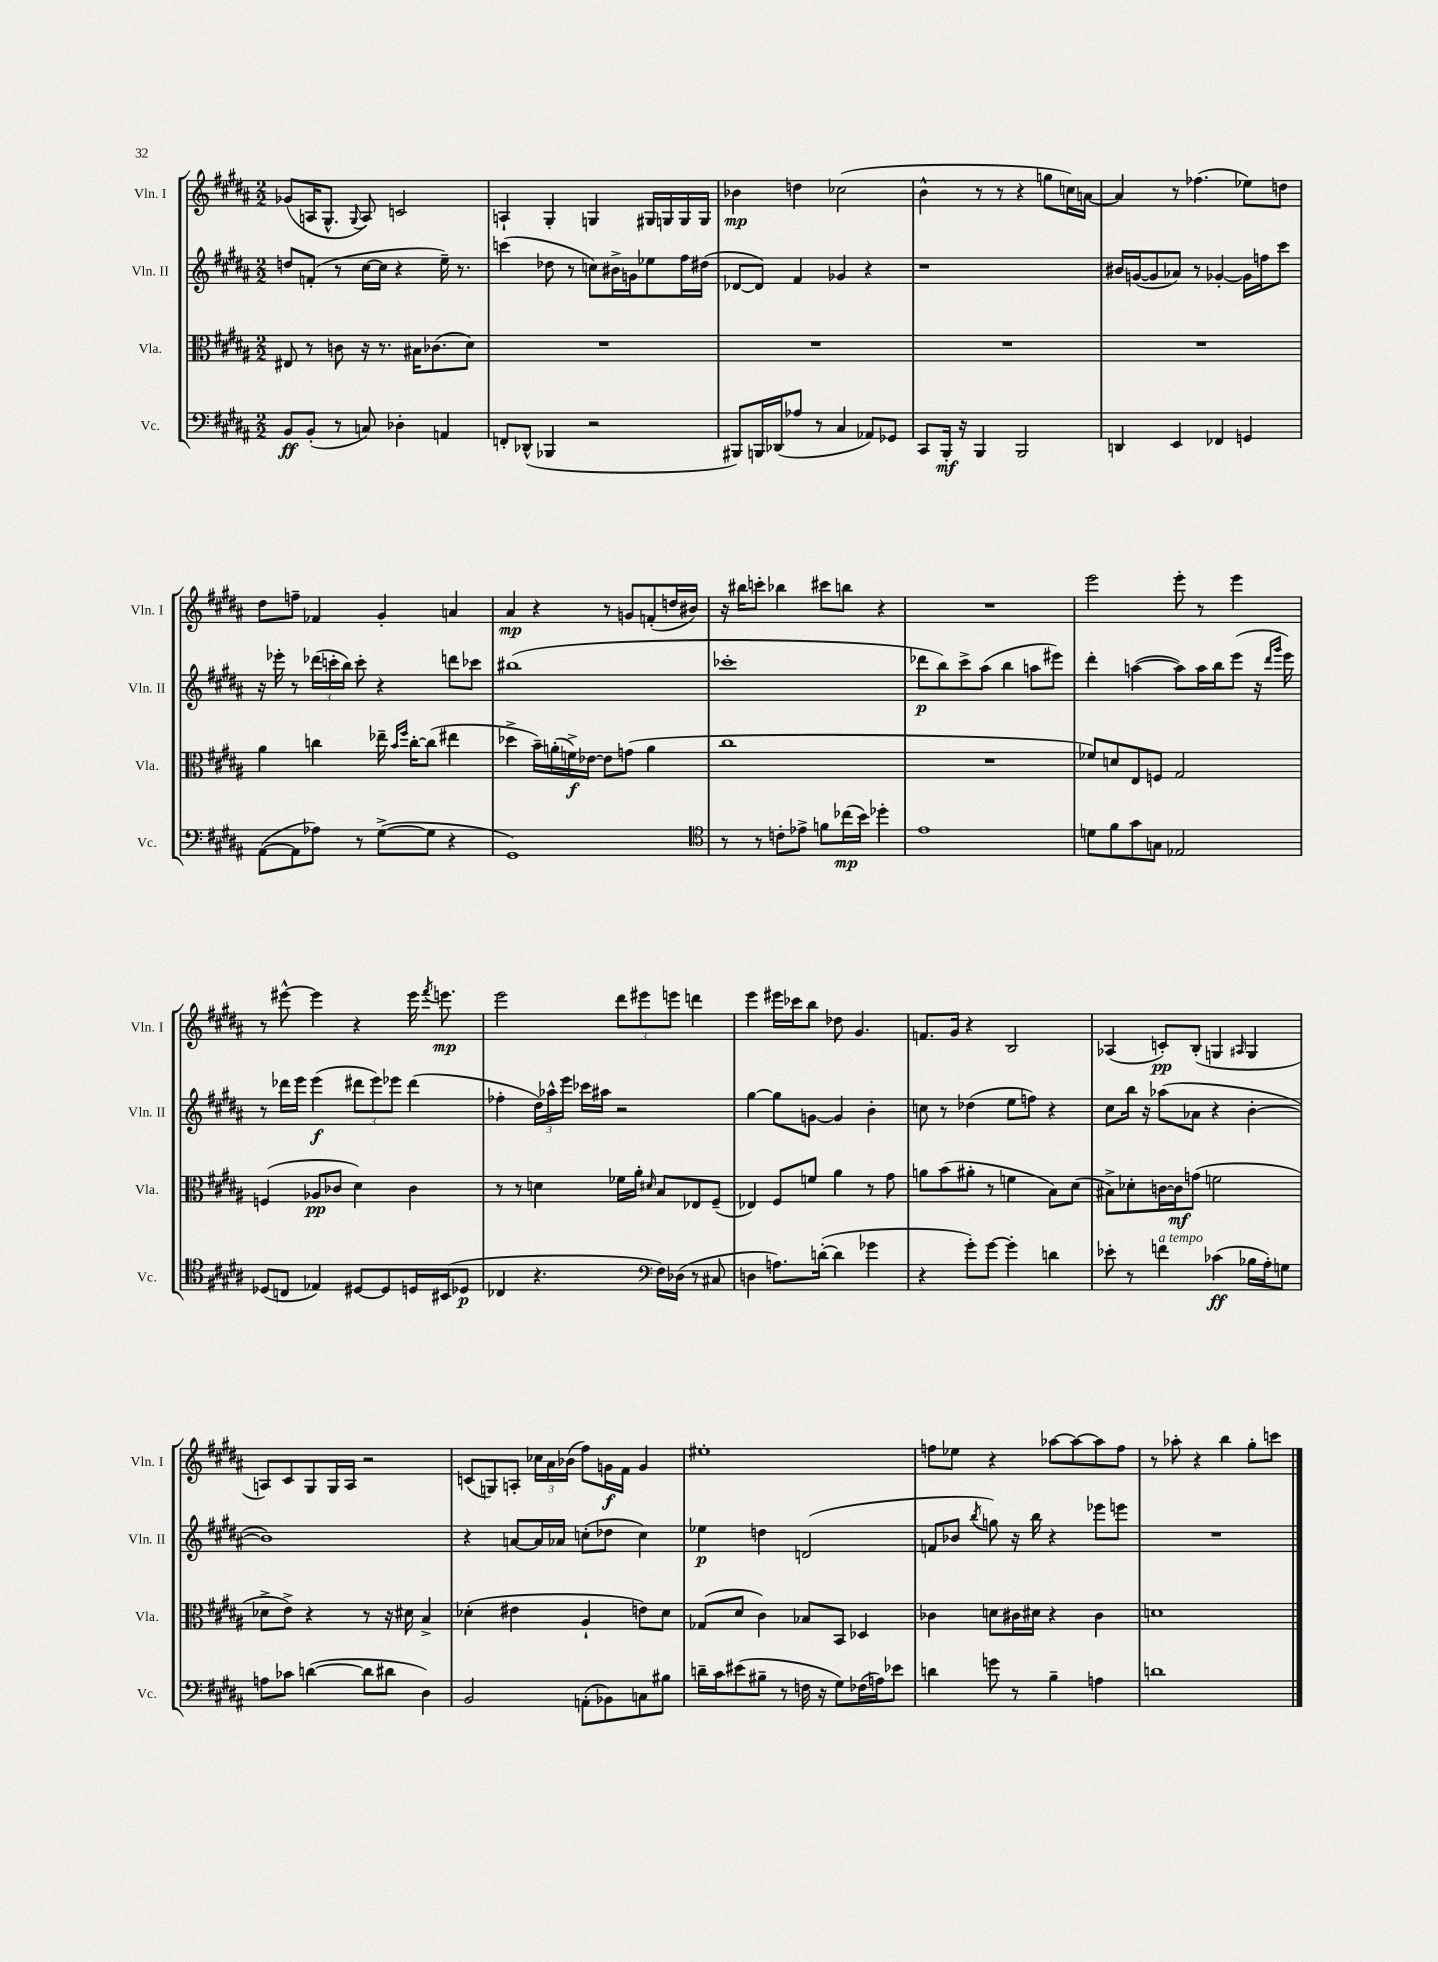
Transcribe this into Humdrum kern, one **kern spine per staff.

**kern	**dynam	**kern	**dynam	**kern	**dynam	**kern	**dynam
*part4	*part4	*part3	*part3	*part2	*part2	*part1	*part1
*staff4	*staff4	*staff3	*staff3	*staff2	*staff2	*staff1	*staff1
*I"Vc.	*	*I"Vla.	*	*I"Vln. II	*	*I"Vln. I	*
*I'Vc.	*	*I'Vla.	*	*I'Vln. II	*	*I'Vln. I	*
*clefF4	*	*clefC3	*	*clefG2	*	*clefG2	*
*k[f#c#g#d#a#]	*	*k[f#c#g#d#a#]	*	*k[f#c#g#d#a#]	*	*k[f#c#g#d#a#]	*
*M2/2	*	*M2/2	*	*M2/2	*	*M2/2	*
=37	=37	=37	=37	=37	=37	=37	=37
8BB/L	ff	8E#X/	.	8ddn/L	.	(8g-X/L	.
(8BB'/J	.	8r	.	(8fn'/J	.	16An/K	.
.	.	.	.	.	.	8.G#^^/J	.
8r	.	8cn\	.	8r	.	.	.
.	.	.	.	.	.	8qqG#/	.
8Cn/)	.	16r	.	[16cc#\LL	.	8A/)	.
.	.	8.r	.	16cc#\JJ]	.	.	.
4D-X'\	.	.	.	4r	.	2cn/	.
.	.	16B#X\KL	.	.	.	.	.
.	.	(8.c-X\	.	.	.	.	.
4AAn/	.	.	.	16ee~\)	.	.	.
.	.	.	.	8.r	.	.	.
.	.	8d#\J)	.	.	.	.	.
=38	=38	=38	=38	=38	=38	=38	=38
8FFn'/L	.	1r	.	(4cccn\	.	4An`/	.
(8DD-X^^/J	.	.	.	.	.	.	.
4BBB-X/	.	.	.	8dd-X\	.	4G#'/	.
.	.	.	.	8r	.	.	.
2r	.	.	.	8ccn\L)	.	4Gn/	.
.	.	.	.	16b#X^\L	.	.	.
.	.	.	.	16gn\J	.	.	.
.	.	.	.	8ee-X\	.	16G#X/LL	.
.	.	.	.	.	.	16Gn/	.
.	.	.	.	16ff#\L	.	16G/	.
.	.	.	.	(16dd#X\JJ	.	16G/JJ	.
=39	=39	=39	=39	=39	=39	=39	=39
8BBB#X/L)	.	1r	.	[8d-X/L	.	4b-X\	mp
16BBBn/L	.	.	.	8d-/J])	.	.	.
(16DD-X/J	.	.	.	.	.	.	.
8A-X/J	.	.	.	4f#/	.	4ddn\	.
8r	.	.	.	.	.	.	.
4C#/	.	.	.	4g-X/	.	(2cc-X\	.
8AA-X/L)	.	.	.	4r	.	.	.
8GG-X/J	.	.	.	.	.	.	.
=40	=40	=40	=40	=40	=40	=40	=40
8CC#/L	.	1r	.	1r	.	4b^^\	.
16BBB'/Jk	mf	.	.	.	.	.	.
16r	.	.	.	.	.	.	.
4BBB/	.	.	.	.	.	8r	.
.	.	.	.	.	.	8r	.
2BBB/	.	.	.	.	.	4r	.
.	.	.	.	.	.	8ggn\L	.
.	.	.	.	.	.	16ccn\L)	.
.	.	.	.	.	.	[16an\JJ	.
=41	=41	=41	=41	=41	=41	=41	=41
4DDn/	.	1r	.	16b#X/LL	.	4a/]	.
.	.	.	.	([16gn/J	.	.	.
.	.	.	.	8g/]	.	.	.
4EE/	.	.	.	8a-X/J)	.	8r	.
.	.	.	.	8r	.	(4.ff-X\	.
4FF-X/	.	.	.	[4g-X'/	.	.	.
4GGn/	.	.	.	16g-\LL]	.	8ee-X\L)	.
.	.	.	.	16ffn\J	.	.	.
.	.	.	.	8ccc#\J	.	8ddn\J	.
!!LO:LB:g=z
=42	=42	=42	=42	=42	=42	=42	=42
([8AA#\L	.	4a#\	.	16r	.	8dd#\L	.
.	.	.	.	16eee-X'\	.	.	.
8AA#\]	.	.	.	8r	.	8ffn~\J	.
8A-X\J)	.	4ccn\	.	(24ddd-X\LL	.	4f-X/	.
.	.	.	.	24cccn'\	.	.	.
.	.	.	.	24bb\JJ)	.	.	.
8r	.	.	.	8ccc'\	.	.	.
([8G#^\L	.	16ee-X~\	.	4r	.	4g#'/	.
.	.	16qqb/LL	.	.	.	.	.
.	.	16qqff#/JJ	.	.	.	.	.
.	.	[16cc'\KL	.	.	.	.	.
8G#\J]	.	(8cc\J]	.	.	.	.	.
4r	.	4ee#X\	.	8dddn\L	.	4an/	.
.	.	.	.	8ccc-X\J	.	.	.
=43	=43	=43	=43	=43	=43	=43	=43
1GG#)	.	4dd-X^\	.	(1bb#X	.	4a#/	mp
.	.	16b~\LL)	.	.	.	4r	.
.	.	(16an'\	.	.	.	.	.
.	.	16fn^\)	f	.	.	.	.
.	.	[16e-X\JJ	.	.	.	.	.
.	.	8e-\L]	.	.	.	8r	.
.	.	(8gn\J	.	.	.	8gn/L	.
.	.	4a\	.	.	.	(8fn'/	.
.	.	.	.	.	.	16ddn/L	.
.	.	.	.	.	.	16b#X/JJ)	.
=44	=44	=44	=44	=44	=44	=44	=44
*clefC4	*	*	*	*	*	*	*
8r	.	1cc#	.	1ccc-X'	.	16r	.
.	.	.	.	.	.	16bb#X\KL	.
8r	.	.	.	.	.	8cccn'\J	.
8cn'\L	.	.	.	.	.	4bb-X\	.
8e-X^\J	.	.	.	.	.	.	.
8fn\L	.	.	.	.	.	8ccc#X\L	.
(16cc-X\L	mp	.	.	.	.	8bbn\J	.
16b\JJ)	.	.	.	.	.	.	.
4dd-X'\	.	.	.	.	.	4r	.
=45	=45	=45	=45	=45	=45	=45	=45
1e	.	1r	.	8ddd-X\L	p	1r	.
.	.	.	.	8bb\)	.	.	.
.	.	.	.	8ccc#^\	.	.	.
.	.	.	.	(8aa#\J	.	.	.
.	.	.	.	4bb\	.	.	.
.	.	.	.	8aan\L	.	.	.
.	.	.	.	8eee#X\J)	.	.	.
=46	=46	=46	=46	=46	=46	=46	=46
8dn\L	.	8f-X/L)	.	4ddd#'\	.	2eee\	.
8f#\	.	8dn/	.	.	.	.	.
8g#\	.	8E/	.	([4aan\	.	.	.
8Gn\J	.	8Fn/J	.	.	.	.	.
2E-X/	.	2G#/	.	8aa\L])	.	8eee'\	.
.	.	.	.	16aa\L	.	8r	.
.	.	.	.	16bb\J	.	.	.
.	.	.	.	(8eee\J	.	4eee\	.
.	.	.	.	16r	.	.	.
.	.	.	.	16qqddd#/LL	.	.	.
.	.	.	.	16qqggg#/JJ	.	.	.
.	.	.	.	16eee\)	.	.	.
!!LO:LB:g=z
=47	=47	=47	=47	=47	=47	=47	=47
(8D-X/L	.	(4Fn/	.	8r	.	8r	.
8Cn/J	.	.	.	16ddd-X\LL	.	[8eee#X^^\	.
.	.	.	.	16eee\JJ	.	.	.
4E-X/)	.	8A-X/L	pp	(4eee\	f	4eee#\]	.
.	.	8c-X/J	.	.	.	.	.
[8D#X/L	.	4d#\)	.	12ddd#X\L	.	4r	.
.	.	.	.	12eee\)	.	.	.
8D#/]	.	.	.	.	.	.	.
.	.	.	.	12eee-X\J	.	.	.
16Dn/L	.	4c-\	.	(4ddd#\	.	16eee#\	.
.	.	.	.	.	.	8qfff#/	.
(16BB#X/J	.	.	.	.	.	8.eeen\	mp
8D-X/J	p	.	.	.	.	.	.
=48	=48	=48	=48	=48	=48	=48	=48
4C-X/	.	8r	.	4ff-X'\	.	2eee\	.
.	.	8r	.	.	.	.	.
4.r	.	4dn\	.	24dd#\LL)	.	.	.
.	.	.	.	24aa-X^^\	.	.	.
.	.	.	.	24eee\JJ	.	.	.
.	.	.	.	16ccc-X\LL	.	.	.
.	.	.	.	16aa#X\JJ	.	.	.
.	.	16f-X\LL	.	2r	.	12ddd#\L	.
.	.	16a#'\JJ	.	.	.	.	.
.	.	.	.	.	.	12eee#X\	.
*clefF4	*	*	*	*	*	*	*
.	.	16qqd#X/	.	.	.	.	.
16F#\LL)	.	8B/L	.	.	.	.	.
.	.	.	.	.	.	12eeen\J	.
(16D-X\JJ	.	.	.	.	.	.	.
8r	.	8E-X/	.	.	.	4dddn\	.
8C#X/	.	(8F#~/J	.	.	.	.	.
=49	=49	=49	=49	=49	=49	=49	=49
4Dn\	.	4E-X/)	.	[4gg#\	.	4eee\	.
8.An\L)	.	8F#/L	.	8gg#\L]	.	16eee#X\LL	.
.	.	.	.	.	.	16ccc-X\J	.
.	.	8fn/J	.	[8gn\J	.	8bb\J	.
([16dn'\Jk	.	.	.	.	.	.	.
4d\]	.	4a#\	.	4g/]	.	8dd-X\	.
.	.	.	.	.	.	4.g#/	.
4g-X\	.	8r	.	4b'\	.	.	.
.	.	8g#\	.	.	.	.	.
=50	=50	=50	=50	=50	=50	=50	=50
4r	.	8an\L	.	8ccn\	.	8.fn/L	.
.	.	(8b\	.	8r	.	.	.
.	.	.	.	.	.	16g#/Jk	.
8g#'\L)	.	8a#X'\J	.	(4dd-X\	.	4r	.
[8g#\J	.	8r	.	.	.	.	.
4g#'\]	.	4fn\	.	8ee\L	.	2B/	.
.	.	.	.	8ffn\J)	.	.	.
4dn\	.	8B\L)	.	4r	.	.	.
.	.	(8d#\J	.	.	.	.	.
=51	=51	=51	=51	=51	=51	=51	=51
8e-X'\	.	8B#X^\L)	.	8cc#\L	.	(4A-X/	.
8r	.	8d-X'\	.	16bb\Jk	.	.	.
.	.	.	.	16r	.	.	.
!LO:TX:a:i:t=a tempo	!	!	!	!	!	!	!
4fn\	.	[16cn\L	.	(8aa-X\L	.	8cn'/L)	pp
.	.	16c\J]	mf	.	.	.	.
.	.	(8gn\J	.	8a-X\J	.	(8B'/J	.
(4c-X\	ff	2fn\	.	4r	.	4Gn/	.
.	.	.	.	.	.	16qqA#X/	.
16B-X\LL	.	.	.	[4b'\	.	4G/	.
16A#'\J)	.	.	.	.	.	.	.
8Gn\J	.	.	.	.	.	.	.
!!LO:LB:g=z
=52	=52	=52	=52	=52	=52	=52	=52
8An\L	.	8d-X^\L	.	1b])	.	8An/L)	.
8c-X\J	.	8e^\J)	.	.	.	8c#/	.
([4dn\	.	4r	.	.	.	8G#/	.
.	.	.	.	.	.	16G#/L	.
.	.	.	.	.	.	16A/JJ	.
8d\L]	.	8r	.	.	.	2r	.
8d#X\J	.	16r	.	.	.	.	.
.	.	16d#X\	.	.	.	.	.
4D#\)	.	4B^/	.	.	.	.	.
=53	=53	=53	=53	=53	=53	=53	=53
2BB/	.	(4d-X'\	.	4r	.	(8cn/L	.
.	.	.	.	.	.	8Gn/)	.
.	.	4e#X\	.	[8an/L	.	8An'/J	.
.	.	.	.	16a/L]	.	24cc-X\LL	.
.	.	.	.	.	.	24a#\	.
.	.	.	.	16a-X/JJ	.	.	.
.	.	.	.	.	.	(24b-X\JJ	.
(8AAn'\L	.	4A#`/	.	(8ccn'\L	.	8ff#\L)	.
8BB-X\)	.	.	.	8dd-X\J	.	16gn\L	f
.	.	.	.	.	.	16f#\JJ	.
8Cn\	.	8en\L)	.	4cc\)	.	4g/	.
8B#X\J	.	8d-\J	.	.	.	.	.
=54	=54	=54	=54	=54	=54	=54	=54
16dn~\LL	.	(8G-X/L	.	4ee-X\	p	1ee#X'	.
16c#\J	.	.	.	.	.	.	.
(8e#X\	.	8d#/J	.	.	.	.	.
8B#X~\J	.	4c#\)	.	4ddn\	.	.	.
8r	.	.	.	.	.	.	.
16Fn\	.	8B-X/L	.	(2dn/	.	.	.
16r	.	.	.	.	.	.	.
8G#\L)	.	8BB/J	.	.	.	.	.
(16F-X\L	.	4D-X/	.	.	.	.	.
16An\J)	.	.	.	.	.	.	.
8e-X\J	.	.	.	.	.	.	.
=55	=55	=55	=55	=55	=55	=55	=55
4dn\	.	4c-X\	.	8fn/L	.	8ffn\L	.
.	.	.	.	8b-X/J	.	8ee-X\J	.
.	.	.	.	8qbb/	.	.	.
8gn\	.	8dn\L	.	8ggn\)	.	4r	.
8r	.	16c#X\L	.	16r	.	.	.
.	.	16d#X\JJ	.	16bb\	.	.	.
4B~\	.	4r	.	4r	.	[8aa-X\L	.
.	.	.	.	.	.	8aa-\_	.
4An\	.	4c#\	.	8eee-X\L	.	8aa-\]	.
.	.	.	.	8eeen\J	.	8ff\J	.
=56	=56	=56	=56	=56	=56	=56	=56
1dn	.	1dn	.	1r	.	8r	.
.	.	.	.	.	.	8aa-X'\	.
.	.	.	.	.	.	4r	.
.	.	.	.	.	.	4bb\	.
.	.	.	.	.	.	8gg#'\L	.
.	.	.	.	.	.	8cccn\J	.
==	==	==	==	==	==	==	==
*-	*-	*-	*-	*-	*-	*-	*-
